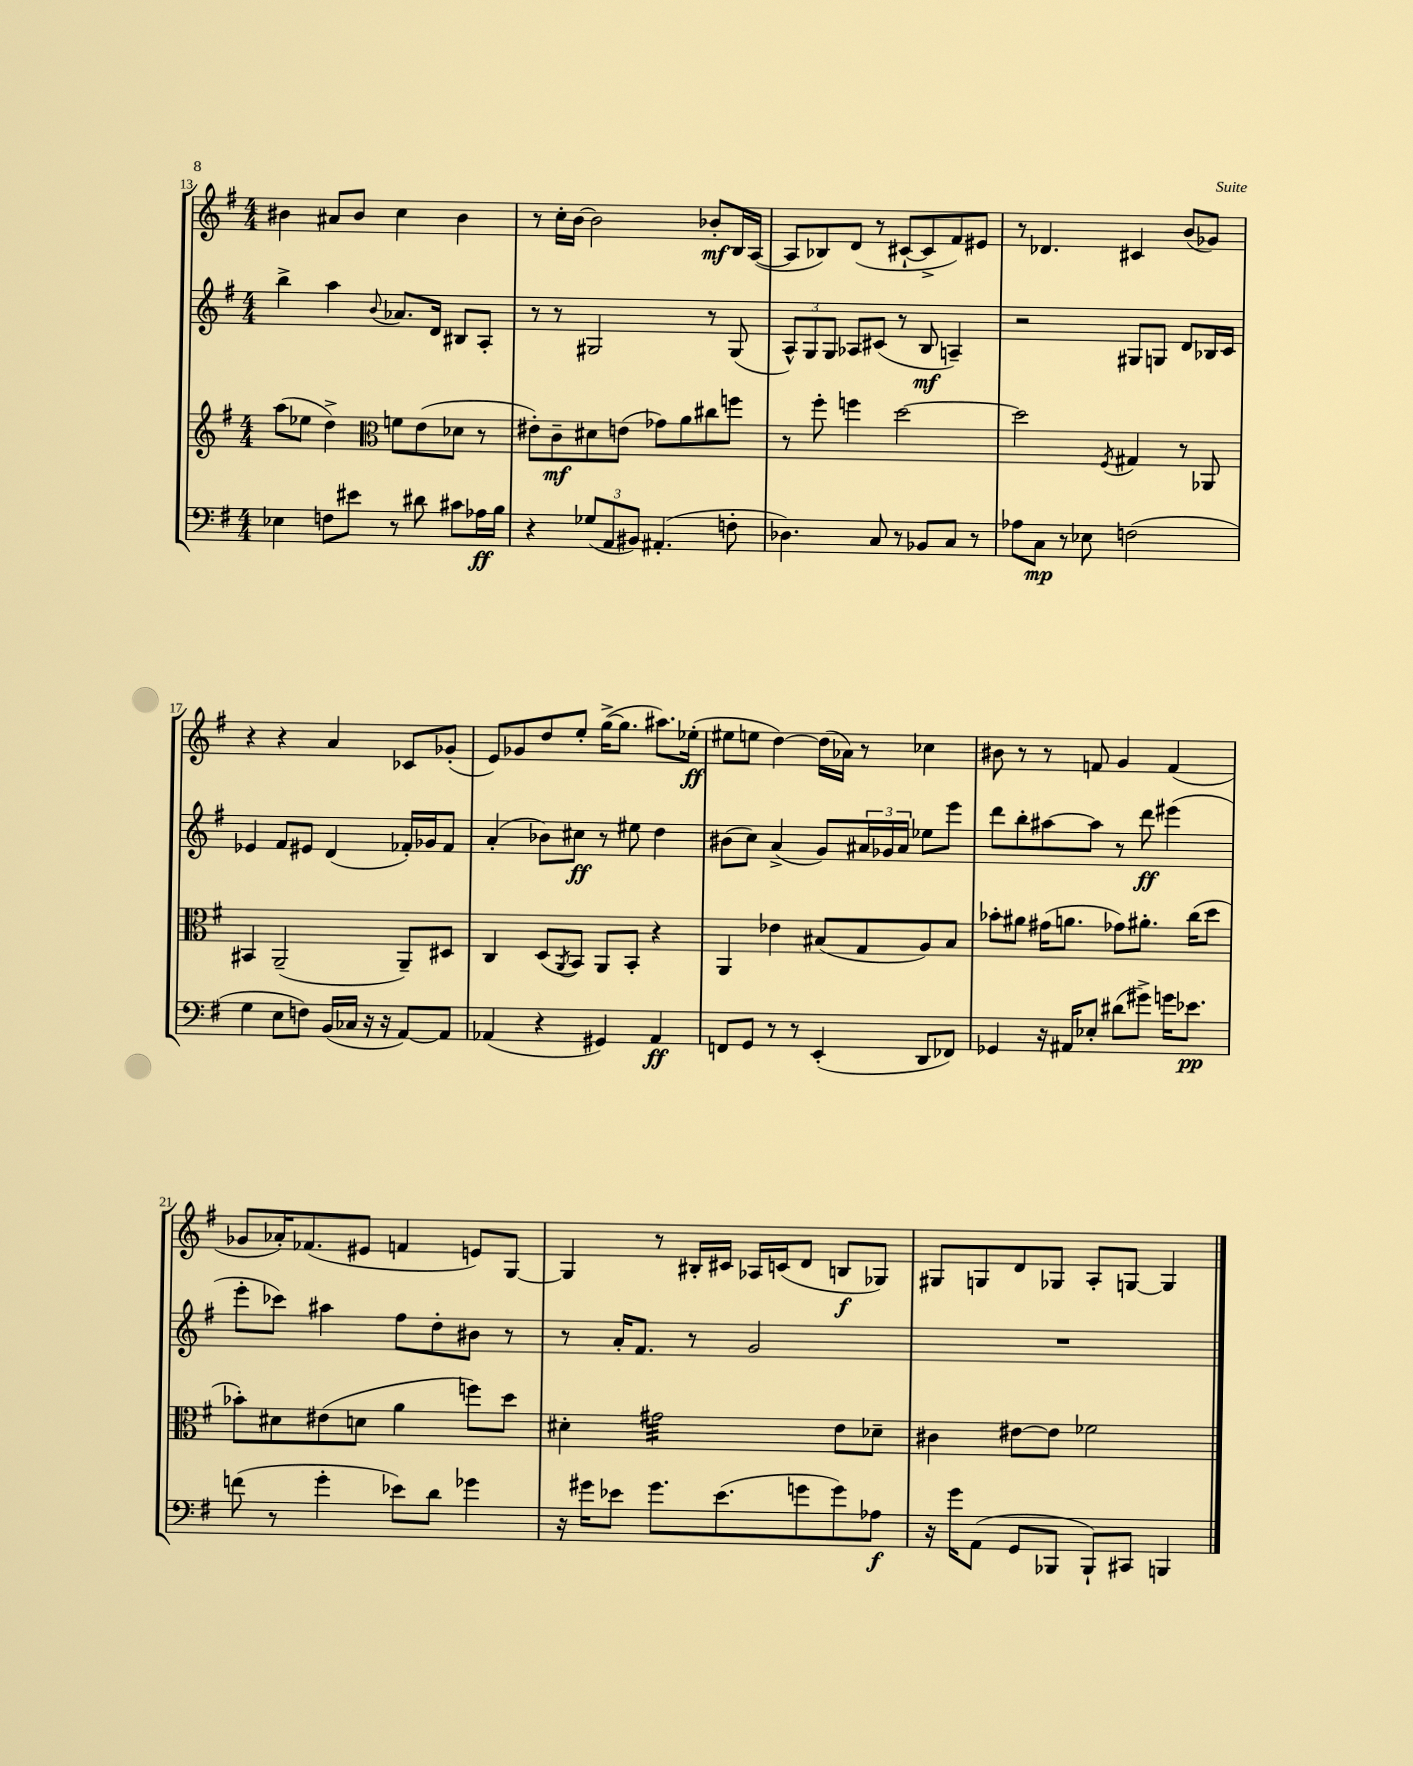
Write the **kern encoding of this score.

**kern	**kern	**kern	**kern
*staff4	*staff3	*staff2	*staff1
*clefF4	*clefG2	*clefG2	*clefG2
*k[f#]	*k[f#]	*k[f#]	*k[f#]
*M4/4	*M4/4	*M4/4	*M4/4
4E-\	(8aa\L	4bb^\	4b#\
.	8ee-\J	.	.
8F\L	4dd^\)	4aa\	8a#/L
8e#\J	.	.	8b#/J
*	*clefC3	*	*
.	.	8qqb/	.
8r	8f\L	8.a-/L	4cc\
8d#\	(8e\	.	.
.	.	16d/Jk	.
8c#\L	8d-\J	8B#/L	4b#\
16A-\L	8r	8A'/J	.
16B\JJ	.	.	.
=	=	=	=
4r	8e#'\L)	8r	8r
.	8c~\	8r	16cc'\LL
.	.	.	[16b\JJ
(12G-/L	8d#\	2G#/	2b\]
12AA/	.	.	.
.	(8e\J	.	.
12BB#/J)	.	.	.
(4.AA#'/	8g-\L)	.	.
.	8a\	.	.
.	8cc#\	8r	8b-'/L
8F'\	8ff\J	(8G#/	16B/L
.	.	.	([16A/JJ
=	=	=	=
4.D-\)	8r	12A^^/L)	8A/]L
.	.	12G/	.
.	8ff#'\	.	8B-/)
.	.	12G/J	.
.	4ff\	8A-/L	(8d/J
8C/	.	(8c#/J	8r
8r	[2dd\	8r	[8c#`/L
8BB-/L	.	8B/	8c#^/]
8C/J	.	4A~/)	8f#/)
8r	.	.	8e#/J
=	=	=	=
8A-\L	2dd\]	2r	8r
8C\J	.	.	4.d-/
8r	.	.	.
8E-\	.	.	.
.	8qF#/	.	.
(2F\	4G#/	8G#/L	4c#/
.	.	8G/J	.
.	8r	8d/L	(8b/L
.	8AA-/	16B-/L	8g-/J)
.	.	16c/JJ	.
=	=	=	=
4G\	4BB#/	4e-/	4r
8E\L	(2AA~/	8f#/L	4r
8F\J)	.	8e#/J	.
(16BB/LL	.	(4d/	4a/
16C-/JJ	.	.	.
16r	.	.	.
16r	.	.	.
[8AA/L)	8AA~/L)	16f-'/LL)	8c-/L
.	.	16g-/J	.
8AA/]J	8D#/J	8f-/J	(8g-'/J
=	=	=	=
(4AA-/	4C/	(4a'/	8e/L)
.	.	.	8g-/
4r	(8D/L	8b-\L)	8dd/
.	8qAA/	.	.
.	8BB/J)	8cc#\J	8ee'/J
4GG#/)	8AA/L	8r	([16gg^\LK
.	.	.	8.gg\]J
.	8BB'/J	8ee#\	.
4AA-/	4r	4dd\	8.aa#\L)
.	.	.	(16ee-'\Jk
=	=	=	=
8FF/L	4AA/	(8b#\L	8ee#\L
8GG/J	.	8cc\J)	8ee\J
8r	4e-\	(4a^/	[4dd\)
8r	.	.	.
(4EE'/	(8B#/L	8g/L)	(16dd\]LL
.	.	.	16a-\JJ)
.	8G/	24a#/L	8r
.	.	24g-/	.
.	.	24a#/JJ	.
8DD/L	8A/)	8ee-\L	4cc-\
8FF-/J)	8B#/J	8eee\J	.
=	=	=	=
4GG-/	8b-'\L	8ddd\L	8b#\
.	8a#\J	8bb'\	8r
16r	(16g#\LK	[8aa#\	8r
16AA#/LK	8.a\J	.	.
8E-'/J	.	8aa#\]J	8f/
(8d#\L	8g-\L)	8r	4g/
8g#^\J)	8.a#'\J	8ddd\	.
16g\LK	.	(4eee#\	(4f/
8.e-\J	(16cc\LK	.	.
.	8dd\J	.	.
=	=	=	=
(8f\	8b-'\L)	8eee'\L	8g-/L
8r	8d#\	8ccc-\J)	16a-'/K)
.	.	.	(8.f-/
4g'\	(8e#\	4aa#\	.
.	8d\J	.	8e#/J
8e-\L)	4a\	8ff#\L	4f/
8d\J	.	8dd'\	.
4g-\	8ff\L)	8b#\J	8e/L)
.	8dd\J	8r	[8G/J
=	=	=	=
16r	4d#'\	8r	4G/]
16g#\LK	.	.	.
8e-\J	.	16a'/LK	.
.	.	8.f#/J	.
8.g#\L	2g#\	.	8r
.	.	8r	16B#'/LL
(8.e-\	.	.	16c#/JJ
.	.	2g/	16A-/LL
.	.	.	(16c/J
8g\	.	.	8d/J
8g\)	8e\L	.	8B/L
8A-\J	8d-~\J	.	8G-/J)
=	=	=	=
16r	4c#\	1r	8G#/L
16g\LK	.	.	.
(8AA\J	.	.	8G/
8GG/L	[8e#\L	.	8d/
8BBB-/J	8e#\]J	.	8G-/J
8BBB-`/L)	2f-\	.	8A'/L
8CC#/J	.	.	[8G/J
4BBB/	.	.	4G/]
==	==	==	==
*-	*-	*-	*-
